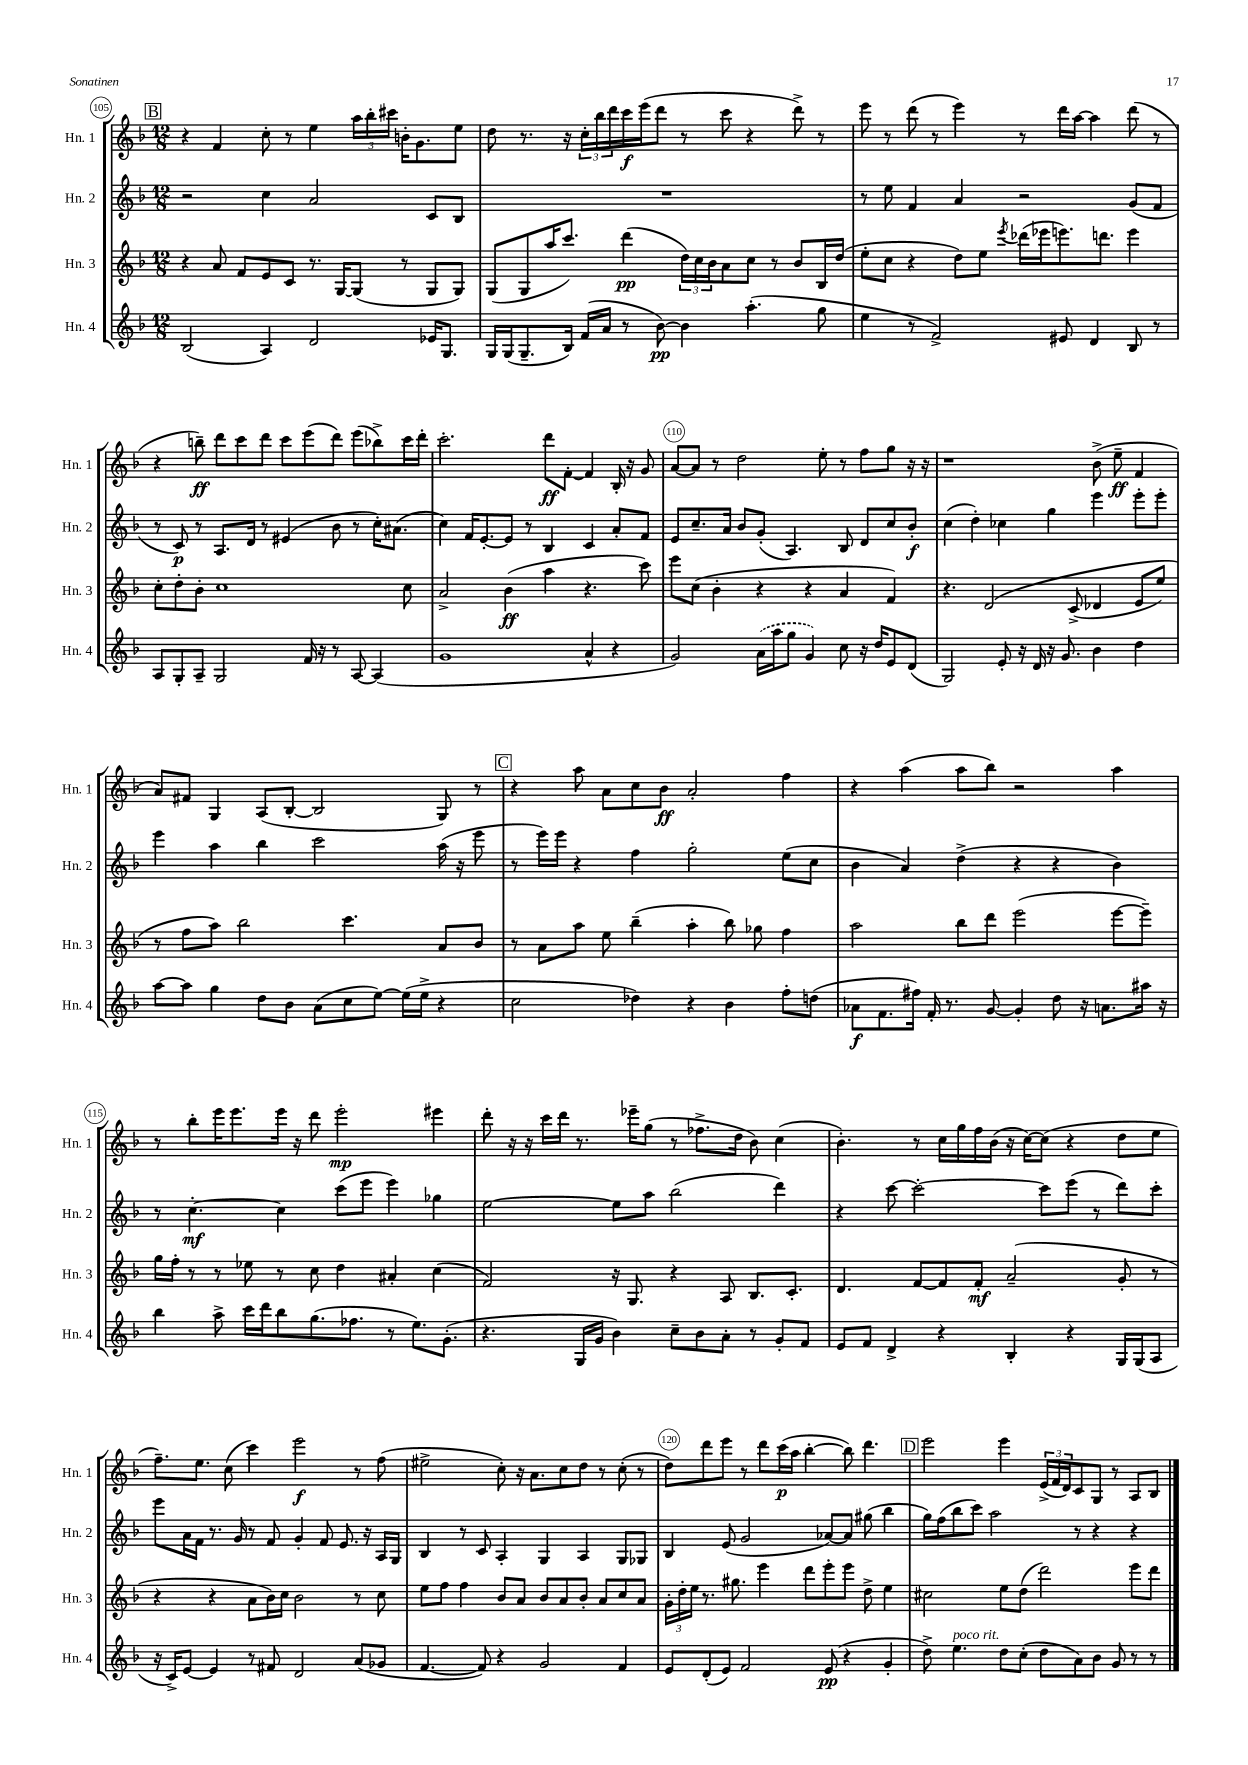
<<
\new StaffGroup <<
\new Staff = "s0" \with { instrumentName = "Hn. 1" shortInstrumentName = "Hn. 1" } {
    \clef treble \key f \major \numericTimeSignature \time 12/8
    \mark \markup { \box "B" } r4 f'4 c''8-. r8 e''4 \tuplet 3/2 { a''16 bes''16-. cis'''16 } b'16-. g'8. e''8 |
    d''8 r8. r16 \tuplet 3/2 { c''16-. bes''16 d'''16 } c'''16\f e'''16( d'''8 r8 c'''8 r4 d'''8->) r8 |
    e'''8 r8 d'''8( r8 e'''4) r8 d'''16 a''16~ a''4 d'''8( r8 |
    r4 b''8--\ff) d'''8 c'''8 d'''8 c'''8 e'''8( d'''8) e'''8( bes''8->) c'''16 d'''16-. |
    c'''2.-. d'''8\ff f'8~-. f'4 bes16-. r16 g'8 |
    a'8~ a'8 r8 d''2 e''8-. r8 f''8 g''8 r16 r16 |
    r1 bes'8->( e''8--\ff f'4 |
    a'8) fis'8 g4 a8( bes8~-. bes2 g8) r8 |
    \mark \markup { \box "C" } r4 a''8 a'8 c''8 bes'8\ff a'2-. f''4 |
    r4 a''4( a''8 bes''8) r2 a''4 |
    r8 bes''8-. e'''16 e'''8. e'''16 r16 d'''8 e'''2-.\mp eis'''4 |
    d'''8-. r16 r16 c'''16 d'''16 r8. ees'''16-- g''8( r8 fes''8.-> d''16 bes'8) c''4( |
    bes'4.-.) r8 c''16 g''16 f''16 bes'16( r16 c''16~) c''8( r4 d''8 e''8 |
    f''8.--) e''8. c''8( c'''4) e'''2\f r8 f''8( |
    eis''2-> c''8-.) r16 a'8. c''8 d''8 r8 c''8-.( r8 |
    d''8) d'''8 e'''8 r8 d'''8 c'''16\p( a''16 bes''4~-. bes''8) d'''4. |
    \mark \markup { \box "D" } e'''2 e'''4 \tuplet 3/2 { e'16->( f'16 d'16) } c'8 g8 r8 a8 bes8 \bar "|." |
}
\new Staff = "s1" \with { instrumentName = "Hn. 2" shortInstrumentName = "Hn. 2" } {
    \clef treble \key f \major \numericTimeSignature \time 12/8
    \mark \markup { \box "B" } r2 c''4 a'2 c'8 bes8 |
    R1. |
    r8 e''8 f'4 a'4 r2 g'8( f'8 |
    r8 c'8\p) r8 a8. d'16 r8 eis'4( bes'8 r8 c''16-.) ais'8.( |
    c''4) f'16 e'8.~-. e'8 r8 bes4 c'4 a'8-. f'8 |
    e'8 c''8.-- a'16 bes'8 g'8-.( a4.) bes8 d'8 c''8 bes'8-.\f |
    c''4( d''4-.) ces''4 g''4 e'''4 e'''8-. e'''8-. |
    e'''4 a''4 bes''4 c'''2 a''16( r16 e'''8 |
    \mark \markup { \box "C" } r8 e'''16) e'''16 r4 f''4 g''2-. e''8( c''8 |
    bes'4 a'4) d''4->( r4 r4 bes'4) |
    r8 c''4.~-.\mf c''4 c'''8( e'''8 e'''4) ges''4 |
    e''2~ e''8 a''8 bes''2( d'''4) |
    r4 c'''8~ c'''2~-. c'''8 e'''8( r8 d'''8) c'''8-. |
    e'''8 a'16 f'16 r8. g'16 r8 f'8 g'4-. f'8 e'8. r16 a16 g16 |
    bes4 r8 c'8 a4-. g4 a4 g8 ges8 |
    bes4 e'8( g'2 aes'8~) aes'8 gis''8( bes''4 |
    \mark \markup { \box "D" } g''16) f''16( bes''8 c'''8) a''2 r8 r4 r4 \bar "|." |
}
\new Staff = "s2" \with { instrumentName = "Hn. 3" shortInstrumentName = "Hn. 3" } {
    \clef treble \key f \major \numericTimeSignature \time 12/8
    \mark \markup { \box "B" } r4 a'8 f'8 e'8 c'8 r8. g16~ g8( r8 g8 g8) |
    g8( g8 a''16 c'''8.) d'''4\pp( \tuplet 3/2 { d''16) c''16 bes'16 } a'8 c''8 r8 bes'8 bes16 d''16( |
    e''8-. c''8 r4 d''8) e''8 \acciaccatura { e'''8 } des'''16( ees'''16 e'''8.) d'''8. e'''4 |
    c''8-. d''8-. bes'8-. c''1 c''8 |
    a'2-> bes'4\ff( a''4 r4. c'''8) |
    e'''8 c''8( bes'4-. r4 r4 a'4 f'4) |
    r4. d'2\( c'8->( des'4 e'8 e''8) |
    r8 f''8 a''8\) bes''2 c'''4. a'8 bes'8 |
    \mark \markup { \box "C" } r8 a'8 a''8 e''8 bes''4--( a''4-. bes''8) ges''8 f''4 |
    a''2 bes''8 d'''8 e'''2( e'''8~ e'''8--) |
    g''16 f''16-. r8 r8 ees''8 r8 c''8 d''4 ais'4-. c''4( |
    f'2) r16 g8. r4 a8 bes8. c'8.-. |
    d'4. f'8~ f'8 f'8-.\mf a'2--( g'8-. r8 |
    r4 r4 a'8 bes'16) c''16 bes'2 r8 c''8 |
    e''8 f''8 f''4 bes'8 a'8 bes'8 a'8 bes'8-. a'8 c''8 a'8 |
    \tuplet 3/2 { g'16-. d''16-. e''16 } r8. gis''8. e'''4 d'''8 e'''8-. e'''8 d''8-> e''4 |
    \mark \markup { \box "D" } cis''2 e''8 d''8( d'''2) e'''8 d'''8 \bar "|." |
}
\new Staff = "s3" \with { instrumentName = "Hn. 4" shortInstrumentName = "Hn. 4" } {
    \clef treble \key f \major \numericTimeSignature \time 12/8
    \mark \markup { \box "B" } bes2( a4) d'2 ees'16 g8. |
    g16 g16( g8.-- bes16) f'16( a'16 r8 bes'8~\pp) bes'4 a''4.-.( g''8 |
    e''4 r8 f'2->) eis'8 d'4 bes8 r8 |
    a8 g8-. a8-- g2 f'16 r16 r8 a8~ a4( |
    g'1 a'4-^ r4 |
    g'2) \once \slurDashed a'16( a''16 g''8 g'4) c''8 r16 d''16 e'8 d'8( |
    g2) e'8-. r16 d'16 r16 g'8. bes'4 d''4 |
    a''8~ a''8 g''4 d''8 bes'8 a'8( c''8 e''8~) e''16( e''16-> r4 |
    \mark \markup { \box "C" } c''2 des''4) r4 bes'4 f''8-. d''8( |
    aes'8\f f'8. fis''16) f'16-. r8. g'8~ g'4-. d''8 r16 a'8. ais''16 r16 |
    bes''4 a''8-> c'''16 d'''16 bes''8 g''8.( fes''8. r8 e''8.) g'8.-.( |
    r4. g16 g'16 bes'4) c''8-- bes'8 a'8-. r8 g'8-. f'8 |
    e'8 f'8 d'4-> r4 bes4-. r4 g16 g16( a8 |
    r16 c'16->) e'8~ e'4 r8 fis'8 d'2 a'8( ges'8 |
    f'4.~ f'8) r4 g'2 f'4 |
    e'8 d'8-.( e'8) f'2 e'8\pp( r4 g'4-. |
    \mark \markup { \box "D" } d''8->) e''4.^\markup { \italic "poco rit." } d''8 c''8-.( d''8 a'8) bes'8 g'8 r8 r8 \bar "|." |
}
>>
>>
\layout { \context { \Score currentBarNumber = #105 \override BarNumber.break-visibility = ##(#f #t #t) barNumberVisibility = #(every-nth-bar-number-visible 5) \override BarNumber.stencil = #(make-stencil-circler 0.1 0.3 ly:text-interface::print) } }
